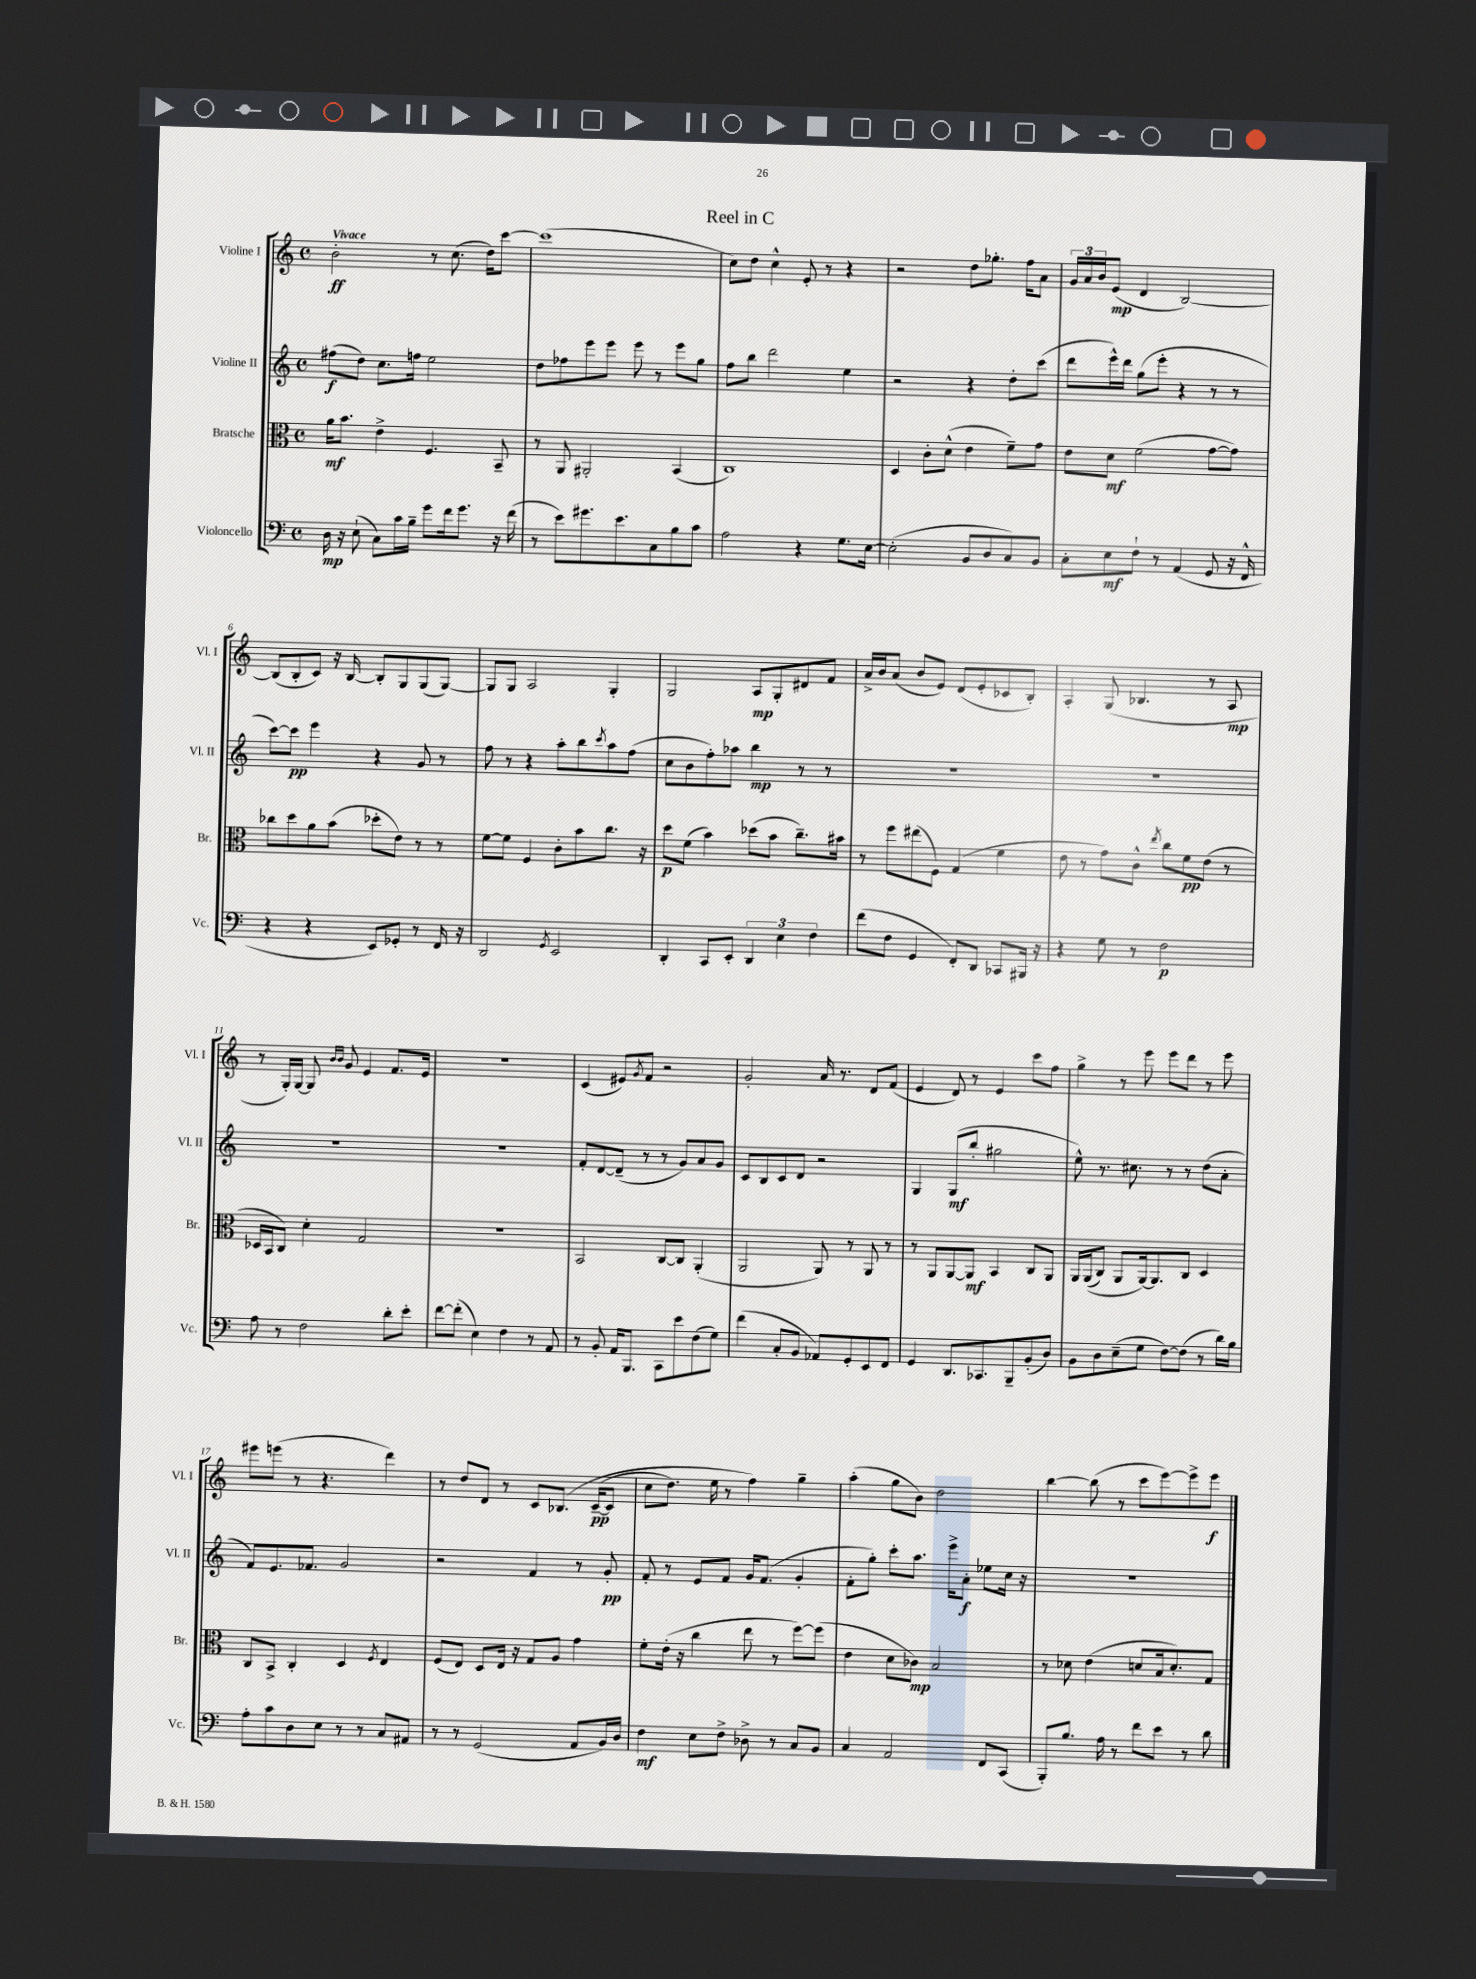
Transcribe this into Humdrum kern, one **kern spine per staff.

**kern	**dynam	**kern	**dynam	**kern	**dynam	**kern	**dynam
*part4	*part4	*part3	*part3	*part2	*part2	*part1	*part1
*staff4	*staff4	*staff3	*staff3	*staff2	*staff2	*staff1	*staff1
*I"Violoncello	*	*I"Bratsche	*	*I"Violine II	*	*I"Violine I	*
*I'Vc.	*	*I'Br.	*	*I'Vl. II	*	*I'Vl. I	*
*clefF4	*	*clefC3	*	*clefG2	*	*clefG2	*
*k[]	*	*k[]	*	*k[]	*	*k[]	*
*M4/4	*	*M4/4	*	*M4/4	*	*M4/4	*
*met(c)	*	*met(c)	*	*met(c)	*	*met(c)	*
=1	=1	=1	=1	=1	=1	=1	=1
!	!	!	!	!	!	!LO:TX:a:B:t=Vivace	!
16D\	mp	16a\KL	mf	(8ff#X\L	f	2b'\	ff
16r	.	8.b\J	.	.	.	.	.
(8E`\	.	.	.	8dd\J)	.	.	.
8C\L)	.	4e^\	.	8.cc\L	.	.	.
16c\L	.	.	.	.	.	.	.
16B~\JJ	.	.	.	16ffn\Jk	.	.	.
8g\L	.	4.F/	.	2ee\	.	8r	.
16f\k	.	.	.	.	.	(8.cc\	.
8.g\J	.	.	.	.	.	.	.
.	.	.	.	.	.	16dd\KL)	.
16r	.	8BB~/	.	.	.	[8ccc\J	.
(16f\	.	.	.	.	.	.	.
=2	=2	=2	=2	=2	=2	=2	=2
8r	.	8r	.	8dd\L	.	(1ccc]	.
8e\L)	.	8AA/	.	8ff-X\	.	.	.
8.g#X\	.	2AA#X'/	.	8eee\	.	.	.
.	.	.	.	8eee\J	.	.	.
8.e\	.	.	.	.	.	.	.
.	.	.	.	8eee\	.	.	.
8C\	.	.	.	8r	.	.	.
8B\	.	(4BB/	.	8eee\L	.	.	.
8c\J	.	.	.	8gg\J	.	.	.
=3	=3	=3	=3	=3	=3	=3	=3
2A\	.	1C)	.	8ff\L	.	8cc\L)	.
.	.	.	.	8bb\J	.	8dd\J	.
.	.	.	.	2ddd\	.	4cc^^\	.
4r	.	.	.	.	.	8e'/	.
.	.	.	.	.	.	8r	.
8.G\L	.	.	.	4ee\	.	4r	.
[16E\Jk	.	.	.	.	.	.	.
=4	=4	=4	=4	=4	=4	=4	=4
(2E'\]	.	4D/	.	2r	.	2r	.
.	.	8c'\L	.	.	.	.	.
.	.	(8d^^\J	.	.	.	.	.
8BB/L	.	4e\	.	4r	.	8dd\L	.
8D/	.	.	.	.	.	8.gg-X'\J	.
8C/)	.	8f~\L)	.	8dd'\L	.	.	.
.	.	.	.	.	.	16ff\KL	.
8BB/J	.	8g\J	.	(8ccc\J	.	8a\J	.
=5	=5	=5	=5	=5	=5	=5	=5
8C'\L	.	8e\L	.	8ddd\L	.	24g/LL	.
.	.	.	.	.	.	24a/	.
.	.	.	.	.	.	24b/J	.
8E\	mf	8d\J	mf	16eee^^\L)	.	(8e/J	mp
.	.	.	.	16ddd\JJ	.	.	.
8F`\J	.	(2f\	.	(8gg\L	.	4d/	.
8r	.	.	.	8eee'\J	.	.	.
(4AA/	.	.	.	4r	.	[2B/)	.
8GG/	.	[8g\L	.	8r	.	.	.
16r	.	8g\J])	.	8r	.	.	.
16FF^^/	.	.	.	.	.	.	.
!!LO:LB:g=z
=6	=6	=6	=6	=6	=6	=6	=6
4r	.	8cc-X\L	.	[8ccc\L)	.	(8B/L]	.
.	.	8dd\	.	8ccc\J]	pp	8B'/	.
4r	.	8a\	.	4eee\	.	8c/J)	.
.	.	(8b\J	.	.	.	16r	.
.	.	.	.	.	.	[16B/	.
8EE/L)	.	8dd-X'\L	.	4r	.	8B'/L]	.
8GG-X'/J	.	8e\J)	.	.	.	8G/	.
8r	.	8r	.	8g/	.	(8G/	.
16FF/	.	8r	.	8r	.	[8G/J)	.
16r	.	.	.	.	.	.	.
=7	=7	=7	=7	=7	=7	=7	=7
2DD/	.	[8f\L	.	8ff\	.	8G/L]	.
.	.	8f\J]	.	8r	.	8G/J	.
.	.	4F/	.	4r	.	2A/	.
8qGG/	.	.	.	.	.	.	.
2EE/	.	8c'\L	.	8aa'\L	.	.	.
.	.	8b\	.	8bb\	.	.	.
.	.	.	.	8qccc/	.	.	.
.	.	8.cc\J	.	8aa\	.	4G'/	.
.	.	.	.	(8ff\J	.	.	.
.	.	16r	.	.	.	.	.
=8	=8	=8	=8	=8	=8	=8	=8
4DD'/	.	8dd\L	p	8cc\L	.	2G/	.
.	.	(8f\J	.	8b\	.	.	.
8CC/L	.	4b\)	.	8ff'\)	.	.	.
8EE'/J	.	.	.	8aa-X\J	.	.	.
6DD/	.	(8dd-X\L	.	4bb\	mp	8A/L	mp
.	.	8b\J	.	.	.	8G'/	.
6E\	.	.	.	.	.	.	.
.	.	8.cc~\L)	.	8r	.	8d#X/	.
6F\	.	.	.	.	.	.	.
.	.	.	.	8r	.	8f/J	.
.	.	16b#X\Jk	.	.	.	.	.
=9	=9	=9	=9	=9	=9	=9	=9
(8f\L	.	8r	.	1r	.	16a^/LL	.
.	.	.	.	.	.	16b/J	.
8F\J	.	8ff\L	.	.	.	(8a/J	.
4GG/	.	(8ee#X\	.	.	.	8b/L	.
.	.	8F\J)	.	.	.	8e/J)	.
8FF'/L)	.	(4G/	.	.	.	(8d/L	.
8DD/J	.	.	.	.	.	8e'/	.
8CC-X/L	.	4f\	.	.	.	8c-X/	.
16BBB#X/Jk	.	.	.	.	.	8B'/J)	.
16r	.	.	.	.	.	.	.
=10	=10	=10	=10	=10	=10	=10	=10
4r	.	8e\	.	1r	.	4A'/	.
.	.	8r	.	.	.	.	.
8G\	.	8g\L)	.	.	.	(8G/	.
8r	.	8c^^\J	.	.	.	4.B-X/	.
.	.	8qee/	.	.	.	.	.
2F\	p	8cc\L	.	.	.	.	.
.	.	8f\	pp	.	.	.	.
.	.	(8e\J	.	.	.	8r	.
.	.	8r	.	.	.	8A/	mp
!!LO:LB:g=z
=11	=11	=11	=11	=11	=11	=11	=11
8A\	.	16D-X/LL	.	1r	.	8r	.
.	.	16BB/J	.	.	.	.	.
8r	.	8C/J)	.	.	.	16G'/LL)	.
.	.	.	.	.	.	[16G/JJ	.
2F\	.	4d'\	.	.	.	8G/]	.
.	.	.	.	.	.	16qqb/LL	.
.	.	.	.	.	.	16qqb/JJ	.
.	.	.	.	.	.	8g/	.
.	.	2G/	.	.	.	4e/	.
8d'\L	.	.	.	.	.	8.f/L	.
8e'\J	.	.	.	.	.	.	.
.	.	.	.	.	.	16e/Jk	.
=12	=12	=12	=12	=12	=12	=12	=12
[8f\L	.	1r	.	1r	.	1r	.
(8f'\J]	.	.	.	.	.	.	.
4E\)	.	.	.	.	.	.	.
4F\	.	.	.	.	.	.	.
8r	.	.	.	.	.	.	.
8AA/	.	.	.	.	.	.	.
=13	=13	=13	=13	=13	=13	=13	=13
8r	.	2BB/	.	8f'/L	.	(4c/	.
8BB'/	.	.	.	[8d/	.	.	.
16AA/KL	.	.	.	(8d~/J]	.	8e#X/L)	.
8.BBB/J	.	.	.	.	.	.	.
.	.	.	.	.	.	8qg/	.
.	.	.	.	8r	.	8f/J	.
8CC\L	.	[8C/L	.	8r	.	2r	.
8e\	.	8C/J]	.	8g/L)	.	.	.
(8F\	.	(4AA'/	.	8a/	.	.	.
8G\J)	.	.	.	8g/J	.	.	.
=14	=14	=14	=14	=14	=14	=14	=14
(4f\	.	2AA/	.	8c/L	.	2g'/	.
.	.	.	.	8B/	.	.	.
8C'/L	.	.	.	8c/	.	.	.
8BB/J	.	.	.	8d/J	.	.	.
8AA-X/L)	.	8AA/)	.	2r	.	16a/	.
.	.	.	.	.	.	8.r	.
8GG'/	.	8r	.	.	.	.	.
8EE/	.	8AA/	.	.	.	8d/L	.
8FF/J	.	8r	.	.	.	(8f/J	.
=15	=15	=15	=15	=15	=15	=15	=15
4GG/	.	8r	.	4G/	.	4e/	.
.	.	8AA/L	.	.	.	.	.
8.DD/L	.	[8AA/	.	(8G/L	mf	8d/)	.
.	.	8AA/J]	mf	8bb'/J	.	8r	.
8.CC-X/	.	.	.	.	.	.	.
.	.	4BB/	.	2gg#X\	.	4e/	.
8BBB~/	.	.	.	.	.	.	.
(8BB'/	.	8C/L	.	.	.	8ccc\L	.
8D/J)	.	8AA/J	.	.	.	8ff\J	.
=16	=16	=16	=16	=16	=16	=16	=16
8BB\L	.	16AA/LL	.	8ee^^\)	.	4gg^\	.
.	.	((16AA/J	.	.	.	.	.
8D\	.	8C/J)	.	8.r	.	.	.
(8E~\	.	8AA/L	.	.	.	8r	.
.	.	.	.	8.cc#X\	.	.	.
8G\J	.	[16AA/k)	.	.	.	8eee\	.
.	.	8.AA/]	.	.	.	.	.
[8F\L)	.	.	.	8r	.	8eee\L	.
(8F\J]	.	8C/J	.	8r	.	8ddd\J	.
8r	.	4D/	.	(8dd\L	.	8r	.
16d\LL)	.	.	.	8a'\J	.	8eee\	.
16B\JJ	.	.	.	.	.	.	.
!!LO:LB:g=z
=17	=17	=17	=17	=17	=17	=17	=17
8A'\L	.	8C/L	.	8f/L)	.	8eee#X\L	.
8c\	.	8BB^/J	.	8.e/	.	(8eeen\J	.
8D\	.	4C'/	.	.	.	8r	.
.	.	.	.	8.f-X/J	.	.	.
8E\J	.	.	.	.	.	4.r	.
8r	.	4D/	.	2g/	.	.	.
8r	.	.	.	.	.	.	.
.	.	8qF/	.	.	.	.	.
8C/L	.	4E/	.	.	.	4ddd\)	.
8AA#X/J	.	.	.	.	.	.	.
=18	=18	=18	=18	=18	=18	=18	=18
8r	.	(8F/L	.	2r	.	8r	.
8r	.	8E/J)	.	.	.	8dd/L	.
(2GG/	.	8D/L	.	.	.	8d/J	.
.	.	16E/Jk	.	.	.	8r	.
.	.	16r	.	.	.	.	.
.	.	8G/L	.	4f/	.	8c/L	.
.	.	8A/J	.	.	.	(8.B-X/J	.
8AA/L	.	4g\	.	8r	.	.	.
.	.	.	.	.	.	([16c~/KL	pp
16BB/L)	.	.	.	8g'/	pp	8c/J]	.
16D/JJ	.	.	.	.	.	.	.
=19	=19	=19	=19	=19	=19	=19	=19
4F\	mf	8f'\L	.	8f'/	.	8cc\L	.
.	.	(16e'\Jk	.	8r	.	8.dd\J)	.
.	.	16r	.	.	.	.	.
8E\L	.	4cc\	.	8e/L	.	.	.
.	.	.	.	.	.	16ee\	.
8F^\J	.	.	.	8f/J	.	8r	.
8D-X^\	.	8ee\	.	16g/KL	.	4ff\)	.
.	.	.	.	(8.f/J	.	.	.
8r	.	8r	.	.	.	.	.
8C/L	.	[8ff\L)	.	4g'/	.	4gg~\	.
8BB/J	.	(8ff\J]	.	.	.	.	.
=20	=20	=20	=20	=20	=20	=20	=20
4C/	.	4e\	.	8f'\L	.	(4aa'\	.
.	.	.	.	8gg'\J)	.	.	.
2AA/	.	8d\L	.	8ccc'\L	.	8gg\L	.
.	.	8c-X\J)	mp	8.aa\J	.	8b\J)	.
.	.	2B/	.	.	.	2dd\	.
.	.	.	.	16eee^\KL	.	.	.
.	.	.	.	8a'\J	f	.	.
8FF/L	.	.	.	8ee-X\L	.	.	.
(8CC/J	.	.	.	16cc\Jk	.	.	.
.	.	.	.	16r	.	.	.
=21	=21	=21	=21	=21	=21	=21	=21
8BBB'/L)	.	8r	.	1r	.	[4bb\	.
8.B/J	.	8d-X\	.	.	.	.	.
.	.	(4e\	.	.	.	(8bb\]	.
16A\	.	.	.	.	.	.	.
8r	.	.	.	.	.	8r	.
8f\L	.	8dn/L	.	.	.	8ccc\L	.
8e\J	.	16B/k	.	.	.	[8eee\)	.
.	.	8.d'/)	.	.	.	.	.
8r	.	.	.	.	.	8eee^\]	.
8d\	.	8G/J	.	.	.	8eee\J	f
==	==	==	==	==	==	==	==
*-	*-	*-	*-	*-	*-	*-	*-
